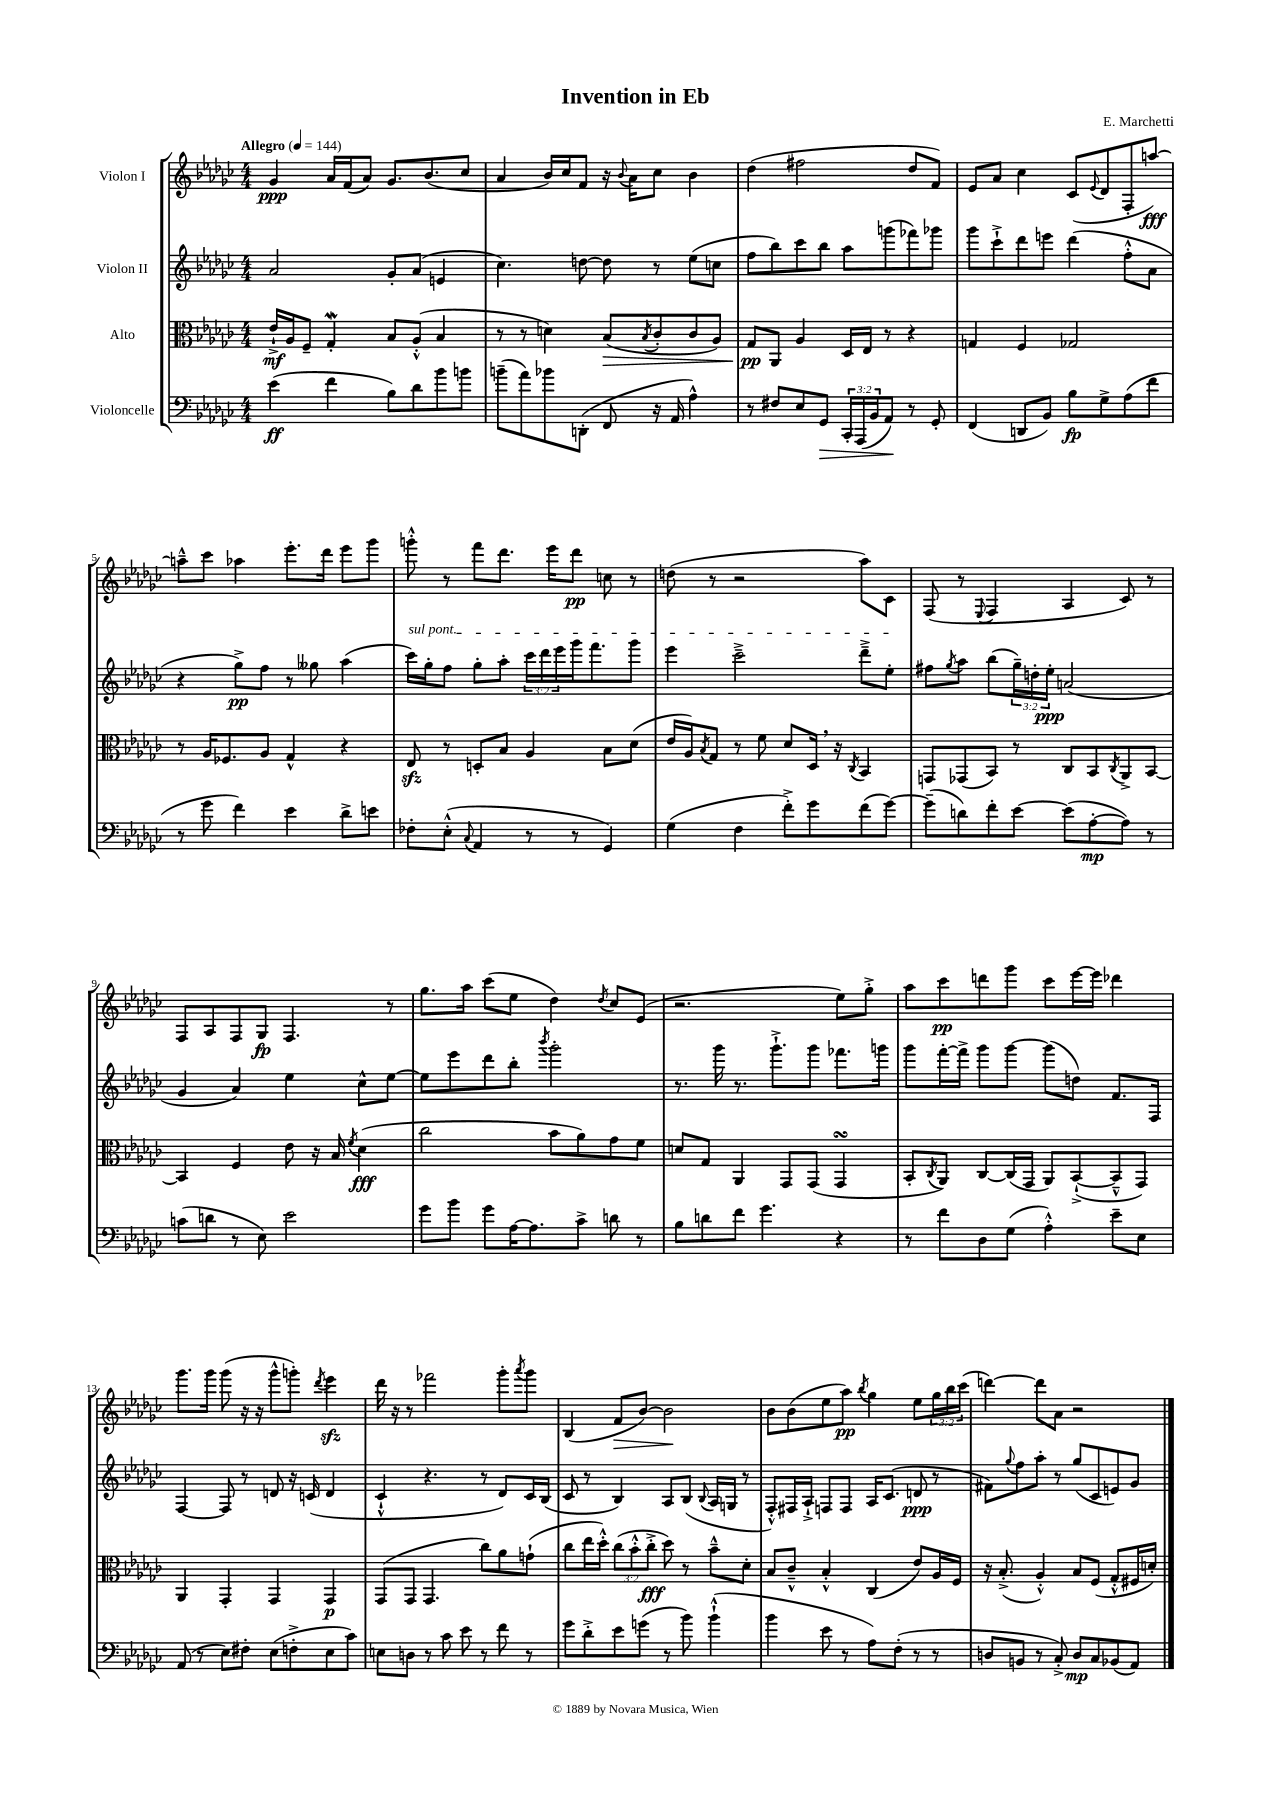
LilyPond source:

\header { title = "Invention in Eb" composer = "E. Marchetti" }
<<
\new StaffGroup <<
\new Staff = "s0" \with { instrumentName = "Violon I" } {
    \clef treble \key ges \major \numericTimeSignature \time 4/4 \override Staff.TupletNumber.text = #tuplet-number::calc-fraction-text \tempo "Allegro" 4 = 144
    ges'4\ppp aes'16 f'16( aes'8) ges'8. bes'8.( ces''8 |
    aes'4 bes'16) ces''16 f'8 r16 \appoggiatura { bes'8 } aes'16 ces''8 bes'4 |
    des''4( fis''2 des''8 f'8) |
    ees'8 aes'8 ces''4 ces'8( \appoggiatura { ees'8 } des'8 f8-. a''8~\fff) |
    a''8---^ ces'''8 aes''4 ees'''8.-. des'''16 ees'''8 ges'''8 |
    g'''8-.-^ r8 f'''8 des'''8. ees'''16 des'''8\pp c''8 r8 |
    d''8( r8 r2 aes''8) ces'8 |
    f8( r8 \appoggiatura { ees8 } f4 aes4 ces'8) r8 |
    f8 aes8 f8 ges8\fp f4. r8 |
    ges''8. aes''16 ces'''8( ees''8 des''4) \acciaccatura { des''8 } ces''8 ees'8( |
    r2. ees''8) ges''8-.-> |
    aes''8 ces'''8\pp d'''8 ges'''8 ces'''8 ees'''16~ ees'''16 des'''4 |
    ges'''8. ges'''16 ges'''8( r16 r16 ges'''8-^ g'''8-.) \acciaccatura { des'''8 } ees'''4\sfz |
    des'''16 r16 r8 fes'''2 ges'''8-. \acciaccatura { aes'''8 } ges'''8 |
    bes4( f'8\> bes'8~) bes'2\! |
    bes'8 bes'8( ees''8 aes''8\pp) \acciaccatura { bes''8 } ges''4 ees''8 \tuplet 3/2 { ges''16 bes''16 ces'''16( } |
    d'''4~) d'''8 aes'8 r2 \bar "|." |
}
\new Staff = "s1" \with { instrumentName = "Violon II" } {
    \clef treble \key ges \major \numericTimeSignature \time 4/4 \override Staff.TupletNumber.text = #tuplet-number::calc-fraction-text
    aes'2 ges'8-. aes'8( e'4 |
    ces''4.) d''8~ d''8 r8 ees''8( c''8 |
    f''8 bes''8) ces'''8 bes''8 aes''8 g'''8( fes'''8) ges'''8 |
    ges'''8 ces'''8-!-> des'''8 e'''8 des'''4( f''8-.-^ aes'8 |
    r4 ges''8->\pp) f''8 r8 geses''8 aes''4( |
    \once \override TextSpanner.bound-details.left.text = \markup { \italic "sul pont." } ces'''16\startTextSpan) ges''16-. f''8 ges''8-. aes''8-. \tuplet 3/2 { ces'''16 des'''16 ees'''16 } ges'''16 f'''8. ges'''8 |
    ees'''4 ces'''2---> des'''8---> ees''8-.\stopTextSpan |
    fis''8 \acciaccatura { ges''8 } aes''8 bes''8( \tuplet 3/2 { ges''16--) d''16-. ees''16-.\ppp } a'2( |
    ges'4 aes'4) ees''4 ces''8-^ ees''8~ |
    ees''8 ees'''8 des'''8 bes''8-. \acciaccatura { bes'''8 } ges'''2-. |
    r8. ges'''16 r8. ges'''8.-!-> ges'''8 fes'''8. g'''16 |
    ges'''8 f'''16~-. f'''16-> ges'''8 ges'''8~ ges'''8( d''8) f'8. f16 |
    f4~ f8 r8 d'8 r16 c'16( d'4 |
    ces'4-!-^ r4. r8 des'8) ces'16 bes16( |
    ces'8 r8 bes4) aes8 bes8( \appoggiatura { bes8 } aes16 g16 r8 |
    f8-.-^) fis16 aes16-!-> f8 f8 aes16 ces'8.( d'8\ppp r8 |
    fis'8) \appoggiatura { ges''8 } f''8 aes''8-. r8 ges''8( ces'8 e'8) ges'8 \bar "|." |
}
\new Staff = "s2" \with { instrumentName = "Alto" } {
    \clef alto \key ges \major \numericTimeSignature \time 4/4 \override Staff.TupletNumber.text = #tuplet-number::calc-fraction-text
    ees'16-!->\mf aes16 f8-- ges4-.\mordent bes8 aes8-.-^( bes4 |
    r8 r8 d'4) bes8\>( \acciaccatura { bes8 } ces'8-. ces'8 aes8) |
    ges8\pp\! aes,8 aes4 des16 ees16 r8 r4 |
    g4 f4 ges2 |
    r8 aes16 fes8. aes8 ges4-^ r4 |
    ees8\sfz r8 d8-. bes8 aes4 bes8 des'8( |
    ees'16 aes16) \acciaccatura { bes8 } ges8 r8 f'8 des'8 des16 \breathe r16 \acciaccatura { ces8 } bes,4 |
    g,8 ges,8( bes,8) r8 ces8 bes,8 \acciaccatura { ces8 } aes,8-> bes,8~ |
    bes,4 f4 ees'8 r16 bes16 \acciaccatura { f'8 } des'4\fff( |
    ces''2 bes'8 aes'8) ges'8 f'8 |
    d'8 ges8 aes,4 ges,8 ges,8( ges,4\turn |
    bes,8-. \acciaccatura { ces8 } aes,8) ces8~ ces16( ges,16 aes,8) bes,8~-!->( bes,8---^ ges,8) |
    aes,4 ges,4-. ges,4 ges,4\p |
    ges,8( ges,8 ges,4. ces''8) aes'8 g'8-!( |
    ces''8 ees''16 des''16-.-^) \tuplet 3/2 { ces''8( bes'8-.-^ ces''8-.->\fff } des''8) r8 bes'8---^ des'8-. |
    bes8 ces'8---^ bes4-.-^ ces4( ees'8) aes16 f16 |
    r16 bes8.-.->( aes4-.-^) bes8 f8( ges8-.-^ fis16 d'16-.) \bar "|." |
}
\new Staff = "s3" \with { instrumentName = "Violoncelle" } {
    \clef bass \key ges \major \numericTimeSignature \time 4/4 \override Staff.TupletNumber.text = #tuplet-number::calc-fraction-text
    ees'4\ff( f'4 bes8) des'8 bes'8 b'8 |
    b'8--( aes'8) bes'8 d,8-.( f,8 r16 aes,16 aes4-^) |
    r8 fis8 ees8 ges,8\> \tuplet 3/2 { ces,16-. aes,,16( bes,16 } aes,8\!) r8 ges,8-. |
    f,4( d,8 bes,8) bes8\fp ges8-> aes8( f'8 |
    r8 ges'8 f'4) ees'4 des'8-> e'8 |
    fes8-. ees8-.-^( \appoggiatura { ces8 } aes,4 r8 r8 ges,4) |
    ges4( f4 f'8-.->) ges'8 f'8( ges'8~) |
    ges'8--( d'8) f'8-. ees'8~ ees'8( aes8~-.\mp aes8) r8 |
    c'8( d'8 r8 ees8) ees'2 |
    ges'8 bes'8 ges'8 aes16~ aes8. ces'8-> d'8 r8 |
    bes8 d'8 f'8 ges'4. r4 |
    r8 f'8 des8 ges8( aes4-.-^) ees'8-- ees8 |
    aes,8( r8 ees8) fis8-. ees8( f8-.-> ees8 ces'8) |
    e8 d8 r8 ces'8 ees'8 r8 f'8 r8 |
    ges'8 des'8-.-> ees'8 g'8( r8 bes'8) bes'4-!-^( |
    bes'4 ees'8 r8 aes8) f8-.( r8 r8 |
    d8 b,8 r8 ces8-.->) d8\mp ces8 bes,8( aes,8) \bar "|." |
}
>>
>>
